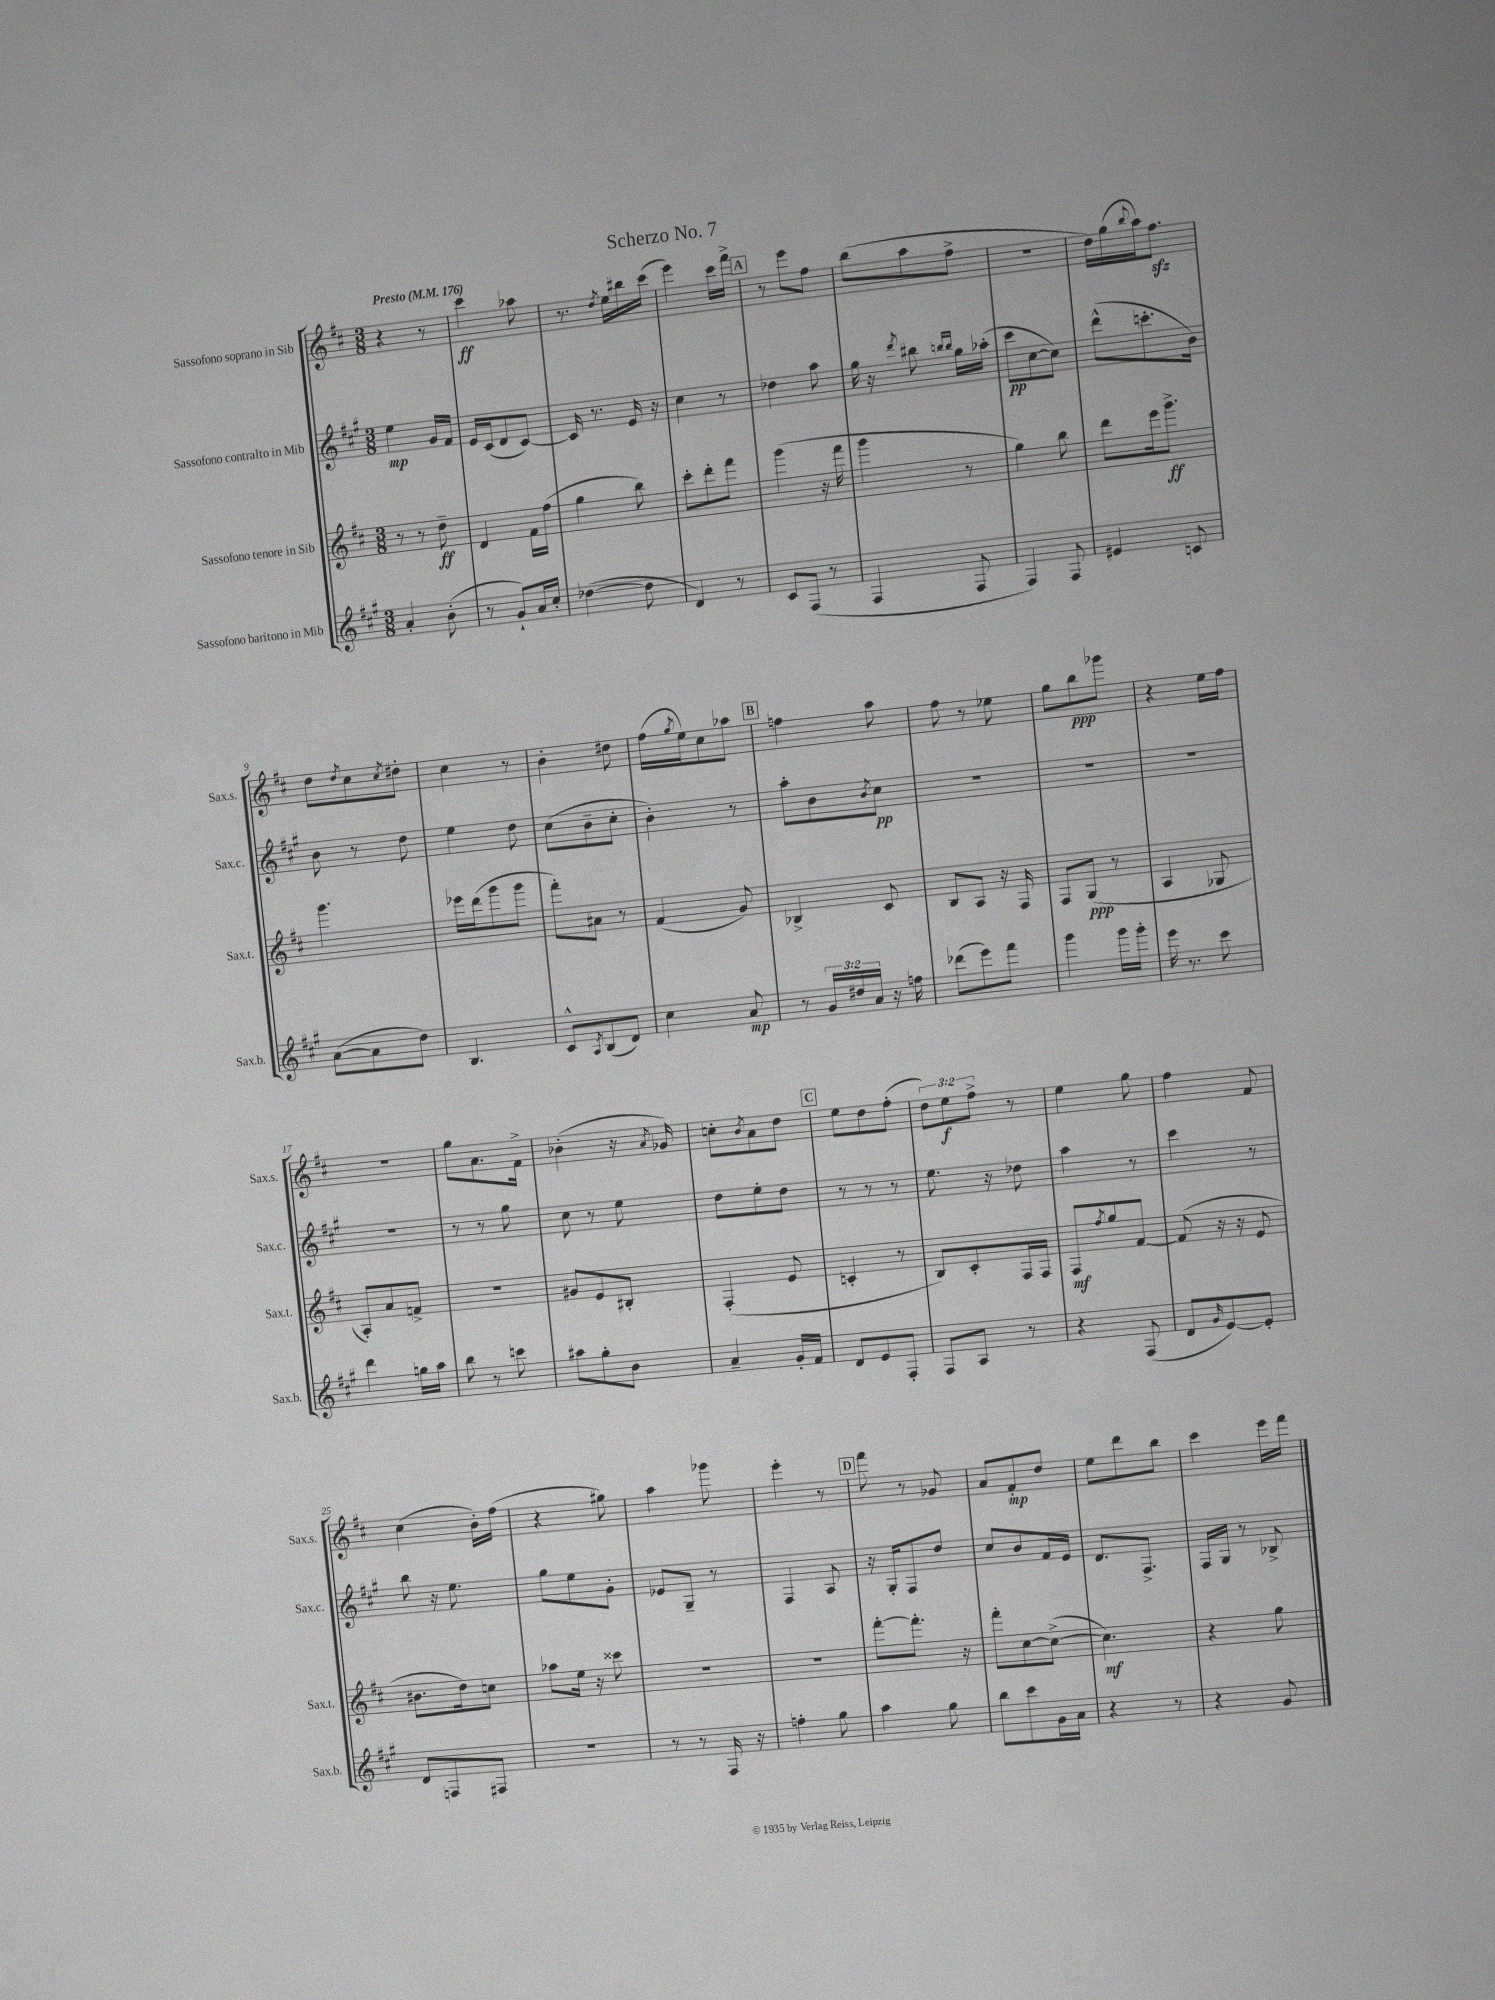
\header { title = "Scherzo No. 7" }
<<
\new StaffGroup <<
\new Staff = "s0" \with { instrumentName = "Sassofono soprano in Sib" shortInstrumentName = "Sax.s." } {
    \clef treble \key d \major \numericTimeSignature \time 3/8 \override Staff.TupletNumber.text = #tuplet-number::calc-fraction-text \tempo "Presto" 4 = 176
    r4 r8 |
    cis'''4\ff aes''8 |
    r8. \acciaccatura { d''8 } e''16 bis''16 cis'''16( |
    e'''4) cis'''16 fis'''16-> |
    \mark \markup { \box "A" } r8 e'''8 fis''8 |
    b''8( a''8 fis''8-> |
    R4. |
    d''16) g''16( \appoggiatura { b''8 } a''16) fis''8.\sfz |
    d''8 \acciaccatura { d''8 } cis''8 \acciaccatura { cis''8 } dis''8-. |
    cis''4 r8 |
    b'4-. dis''8 |
    fis''16( \acciaccatura { g''8 } e''16) cis''8 aes''8 |
    \mark \markup { \box "B" } f''4 a''8 |
    fis''8 r8 ees''8 |
    g''8 b''8\ppp ges'''8 |
    r4 e''16 fis''16 |
    R4. |
    g''8 a'8. fis'16-> |
    bes'4-.( r16 \acciaccatura { a'8 } ges'16) |
    c''8-. \acciaccatura { b'8 } a'8 d''8 |
    \mark \markup { \box "C" } e''8 d''8 fis''8-.( |
    \tuplet 3/2 { d''8) e''8\f fis''8-> } r8 |
    e''4 g''8 |
    fis''4 fis'8 |
    cis''4( b'16-.) fis''16( |
    r4 gis''8) |
    a''4 ges'''8 |
    e'''4-. r8 |
    \mark \markup { \box "D" } fis'''8 r8 ges'8 |
    a'8 fis'8-.\mp d''8 |
    e''8 d'''8 b''8 |
    cis'''4 e'''16 fis'''16 \bar "|." |
}
\new Staff = "s1" \with { instrumentName = "Sassofono contralto in Mib" shortInstrumentName = "Sax.c." } {
    \clef treble \key a \major \numericTimeSignature \time 3/8
    e''4\mp gis'16 fis'16 |
    e'16 cis'16( d'8 cis'8~) |
    cis'16 r8. e'16 r16 |
    cis''4 r8 |
    \mark \markup { \box "A" } des''4 a''8 |
    gis''16 r16 \acciaccatura { d'''8 } bis''8 \grace { b''16 b''16 } gis''16 aes''16-.( |
    cis'''8\pp cis''8~ cis''8) |
    d'''8-^( c'''8.-. b'16) |
    b'8 r8 d''8 |
    e''4 d''8 |
    cis''8( b'8-- cis''8-. |
    b'4-.) r8 |
    \mark \markup { \box "B" } a''8-. b'8 \acciaccatura { b'8 } cis''8\pp |
    R4. |
    R4. |
    R4. |
    R4. |
    r8 r8 gis''8 |
    cis''8 r8 e''8 |
    d''8 e''8-. d''8 |
    \mark \markup { \box "C" } r8 r8 r8 |
    e''8. r16 des''8 |
    a''4 r8 |
    cis'''4 r8 |
    b''8 r16 e''8. |
    gis''8 e''8 gis'8-. |
    ees'8 gis8-- r8 |
    fis4 a8 |
    \mark \markup { \box "D" } r16 gis16-. fis8 d''8 |
    cis''8 b'8 fis'16 e'16 |
    d'8. fis8.-> |
    fis16 gis16 r8 bes8-> \bar "|." |
}
\new Staff = "s2" \with { instrumentName = "Sassofono tenore in Sib" shortInstrumentName = "Sax.t." } {
    \clef treble \key d \major \numericTimeSignature \time 3/8
    r8 r8 d''8--\ff |
    d'4 fis'16 fis''16( |
    g''4 b''8) |
    cis'''8-. d'''8-. fis'''8 |
    \mark \markup { \box "A" } g'''4( r16 fis'''16 |
    g'''4 r8 |
    g''4) b''8 |
    d'''8 e'''16 g'''8.->\ff |
    g'''4. |
    ees'''16 d'''16( g'''8 g'''8 |
    fis'''8-.) ais'8 r8 |
    fis'4( g'8) |
    \mark \markup { \box "B" } bes4-> cis'8 |
    b8 a8 r16 fis16 |
    fis8 g8\ppp( r8 |
    a4 ges8 |
    a8-.) a'8 f'8-> |
    r4. |
    gis'8 e'8 bis8-. |
    fis4-.( e'8 |
    \mark \markup { \box "C" } c'4-. r8 |
    b8) cis'8-. fis16 fis16 |
    fis8\mf \acciaccatura { fis''8 } g''8 fis'8~ |
    fis'8( r16 r16 e'8 |
    bis'8. d''16) c''8 |
    aes''8 e''16 r16 cisis'''8 |
    R4. |
    R4. |
    \mark \markup { \box "D" } fis'''8~-. fis'''8.-. r16 |
    fis'''8-. cis''8~ cis''8~->( |
    cis''4.\mf) |
    r4 g''8 \bar "|." |
}
\new Staff = "s3" \with { instrumentName = "Sassofono baritono in Mib" shortInstrumentName = "Sax.b." } {
    \clef treble \key a \major \numericTimeSignature \time 3/8 \override Staff.TupletNumber.text = #tuplet-number::calc-fraction-text
    a'4-. b'8-.( |
    r8 gis'8-!) a'16 cis''16-. |
    des''4~( des''8 |
    d'4) r8 |
    \mark \markup { \box "A" } cis'8 fis8( r8 |
    fis4 fis8 |
    fis4) fis8 |
    eis'4 c'8 |
    a'8~( a'8 d''8) |
    b4. |
    cis'8-^ \acciaccatura { a8 } b8( d'8) |
    cis''4 a'8\mp |
    \mark \markup { \box "B" } r8 \tuplet 3/2 { gis'16 dis''16 a'16 } r16 f''16 |
    des'''8( e'''8) fis'''8 |
    gis'''4 gis'''16 gis'''16-. |
    e'''16 r8. cis'''8 |
    d'''4 g''16 a''16 |
    b''8 r8 c'''8 |
    ais''8 gis''8-. b'8 |
    a'4-- gis'16-. fis'16 |
    \mark \markup { \box "C" } d'8 e'8 fis8-. |
    fis8 a8 r8 |
    r4 fis8( |
    d'8 \grace { gis'16 } e'8~) e'8-. |
    d'8 f8 fis8 |
    R4. |
    r8 r8 fis16 r16 |
    f''4-. gis''8 |
    \mark \markup { \box "D" } a''4 gis''8 |
    b''8 cis'''8 gis'16 a'16 |
    r4 r8 |
    r4 gis'8 \bar "|." |
}
>>
>>
